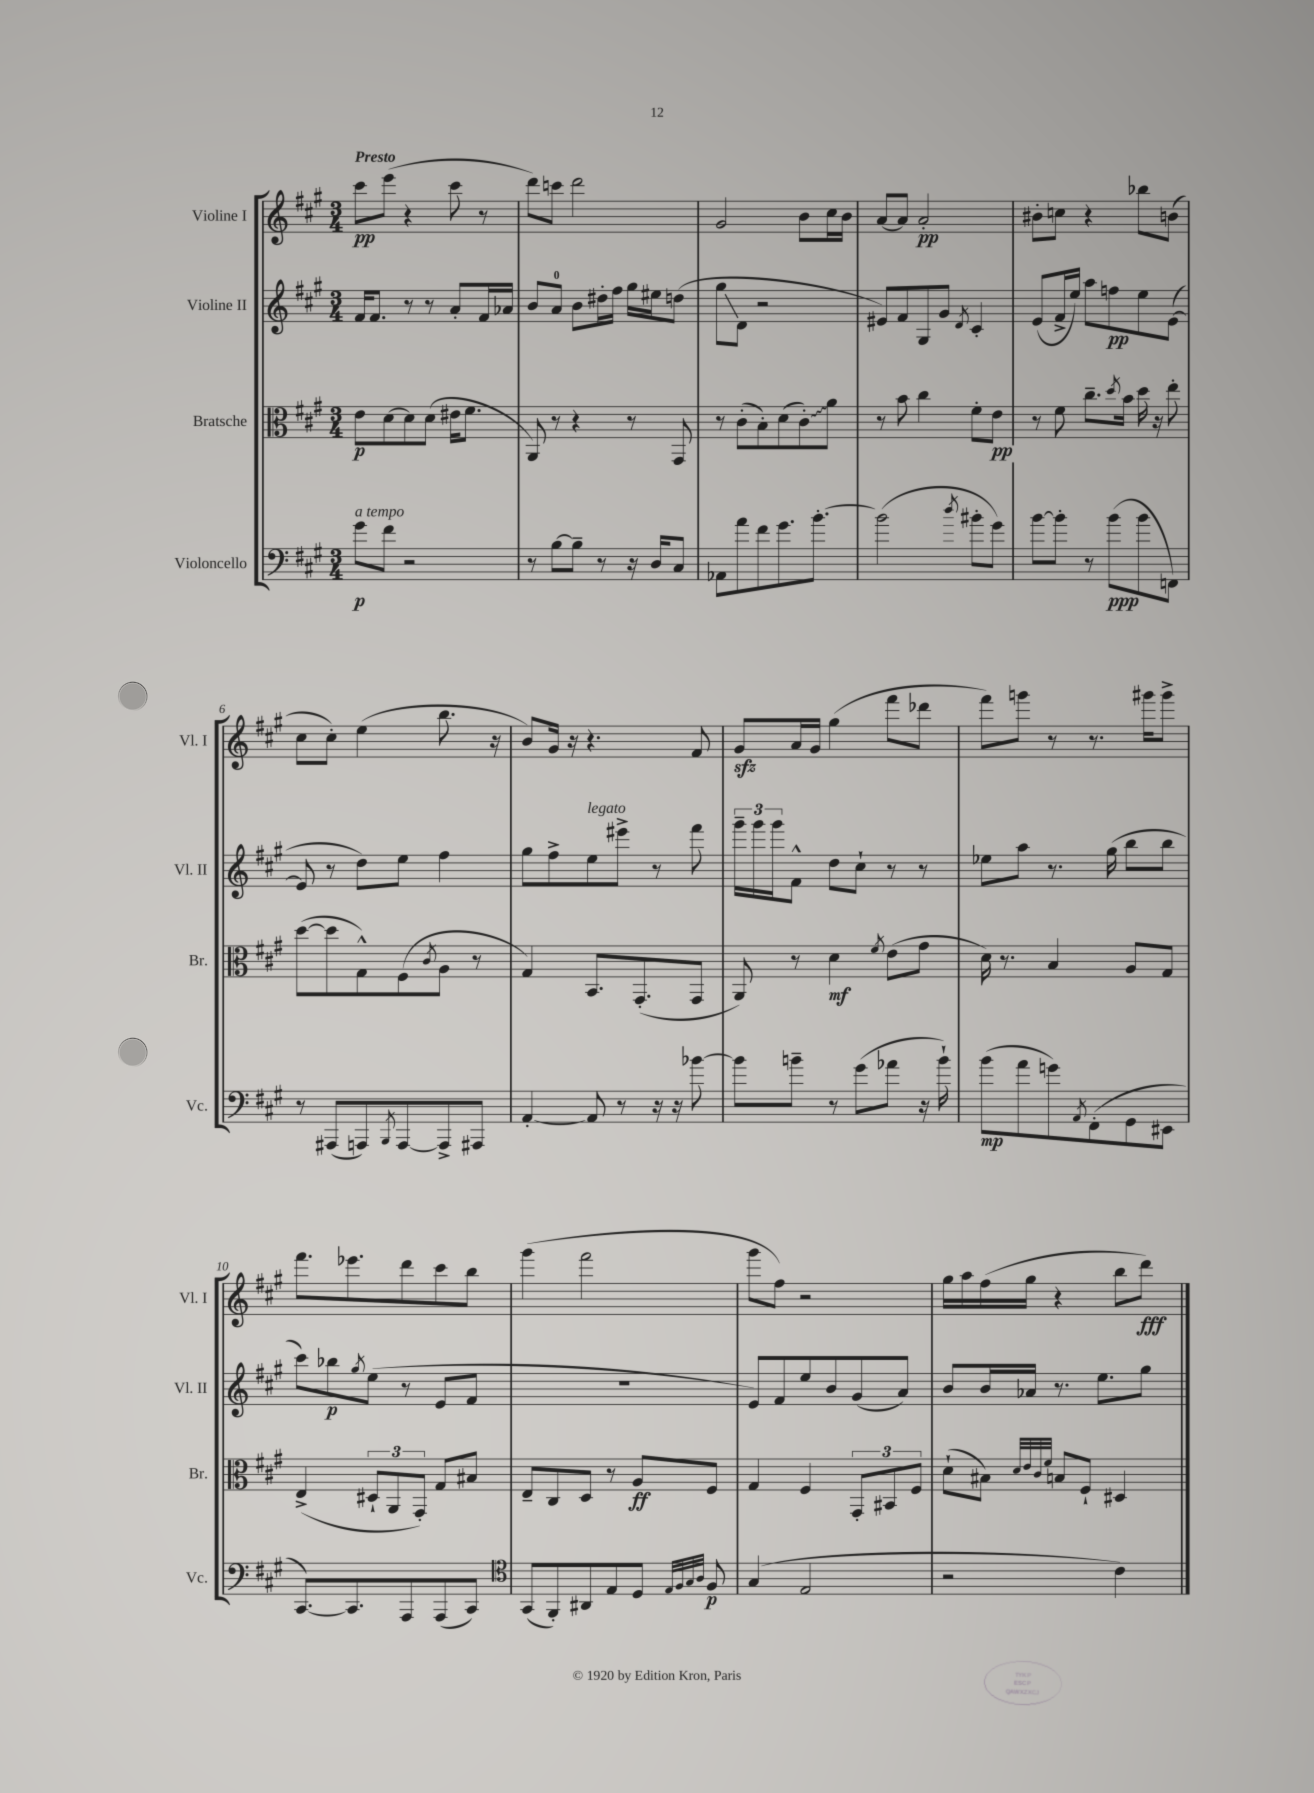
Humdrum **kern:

**kern	**kern	**kern	**kern
*staff4	*staff3	*staff2	*staff1
*clefF4	*clefC3	*clefG2	*clefG2
*k[f#c#g#]	*k[f#c#g#]	*k[f#c#g#]	*k[f#c#g#]
*M3/4	*M3/4	*M3/4	*M3/4
8g#\L	8e\L	16f#/LK	8ccc#\L
.	.	8.f#/J	.
8f#\J	[8d\	.	(8eee\J
2r	8d\]	8r	4r
.	(8d\J	8r	.
.	16e#\LK	8a'/L	8ccc#\
.	8.f#\J	.	.
.	.	16f#/L	8r
.	.	16a-/JJ	.
=	=	=	=
8r	8AA/)	8b/L	8ddd\L)
[8B\L	8r	8a/J	8ccc\J
8B~\]J	4r	8b\L	2ddd\
8r	.	16dd#'\L	.
.	.	16ff#\JJ	.
16r	8r	16gg#\LL	.
16D/LK	.	16ee#\J	.
8C#/J	8GG#/	(8dd\J	.
=	=	=	=
8AA-\L	8r	8gg#\L	2g#/
8a\	(8c#'\L	8d\J	.
8f#\	8B'\)	2r	.
8.g#\	(8d\	.	.
.	8c#'\)	.	8b\L
[8.b'\J	.	.	.
.	8a\J	.	16cc#\L
.	.	.	16b\JJ
=	=	=	=
(2b\]	8r	8e#/L)	[8a/L
.	8b\	8f#/	8a/]J
.	4cc#\	8G#/	2a'/
.	.	8g#/J	.
8qdd/	.	8qd/	.
8b#'\L	8f#'\L	4c#'/	.
8g#\J)	8e\J	.	.
=	=	=	=
[8b\L	8r	(8e/L	8b#'\L
8b'\]J	8f#\	16f#^/L	8cc\J
.	.	16ee/JJ)	.
8r	8.cc#~\L	8aa\L	4r
(8b\L	.	8ff\	.
.	8qdd/	.	.
.	16b\Jk	.	.
8b\	16dd\	8ee\	8bb-\L
.	16r	.	.
8FF\J)	8ee'\	([8e\J	(8b\J
=	=	=	=
8r	([8dd\L	8e/]	8cc#\L
(8AAA#/L	8dd\]	8r	8cc#'\J)
8AAA/)	8G#^^\)	8dd\L)	(4ee\
8qBBB/	.	.	.
[8AAA/	(8F#\	8ee\J	.
.	8qc#/	.	.
8AAA^/]	8A\J	4ff#\	8.bb\
8AAA#/J	8r	.	.
.	.	.	16r
=	=	=	=
[4AA'/	4G#/)	8gg#\L	8b/L)
.	.	8ff#^\	16g#/Jk
.	.	.	16r
8AA/]	8.BB/L	8ee\	4.r
8r	.	8eee#^\J	.
.	(8.GG#'/	.	.
16r	.	8r	.
16r	.	.	.
[8b-\	8GG#/J	8fff#\	8f#/
=	=	=	=
8b-\]L	8AA/)	24ggg#~\LL	8g#/L
.	.	24ggg#\	.
.	.	24ggg#\J	.
8b~\J	8r	8f#^^\J	16a/L
.	.	.	16g#/JJ
8r	4d\	8dd\L	(4gg#\
(8g#\L	.	8cc#`\J	.
.	8qf#/	.	.
8a-\J	(8e\L	8r	8fff#\L
16r	8g#\J	8r	8ddd-\J
16b`\)	.	.	.
=	=	=	=
(8b\L	16d\)	8ee-\L	8fff#\L)
.	8.r	.	.
8a\	.	8aa\J	8ggg\J
8g\)	4B/	8.r	8r
8qAA/	.	.	.
(8FF#'\	.	.	8.r
.	.	(16gg#\	.
8GG#\	8A/L	8bb\L	.
.	.	.	16ggg#\LK
8EE#\J	8G#/J	8bb\J	8ggg#^\J
=	=	=	=
[8.CC#/L)	(4E^/	8ccc#\L)	8.fff#\L
.	.	8bb-\	.
8.CC#/]	.	.	8.eee-\
.	.	8qgg#/	.
.	12D#`/L	(8ee\J	.
.	12AA/	.	.
8AAA/	.	8r	8ddd\
.	12GG#'/J)	.	.
(8AAA/	8G#/L	8e/L	8ccc#\
8CC#/J)	8B#/J	8f#/J	8bb\J
=	=	=	=
*clefC4	*	*	*
(8GG#/L	8E~/L	2.r	(4ggg#\
8FF#'/)	8C#/	.	.
8AA#/	8D/J	.	2fff#\
8E/	8r	.	.
8D/J	8A/L	.	.
32qqE/LLL	.	.	.
32qqF#/	.	.	.
32qqG#/	.	.	.
32qqA/JJJ	.	.	.
8F#/	8F#/J	.	.
=	=	=	=
(4G#/	4G#/	8e/L)	8ggg#\L
.	.	8f#/	8ff#\J)
2E/	4F#/	8ee/	2r
.	.	8b/	.
.	12GG#'/L	(8g#/	.
.	12BB#/	.	.
.	.	8a/J)	.
.	12F#/J	.	.
=	=	=	=
2r	(8d`\L	8b/L	16gg#\LL
.	.	.	16aa\
.	8B#\J)	16b/L	(16ff#\
.	.	16a-/JJ	16gg#\JJ
.	32qqd/LLL	.	.
.	32qqe/	.	.
.	32qqc#/	.	.
.	32qqf#/JJJ	.	.
.	8B/L	8.r	4r
.	8F#`/J	.	.
.	.	8.ee\L	.
4c#\)	4D#/	.	8bb\L
.	.	8gg#\J	8ddd\J)
==	==	==	==
*-	*-	*-	*-
